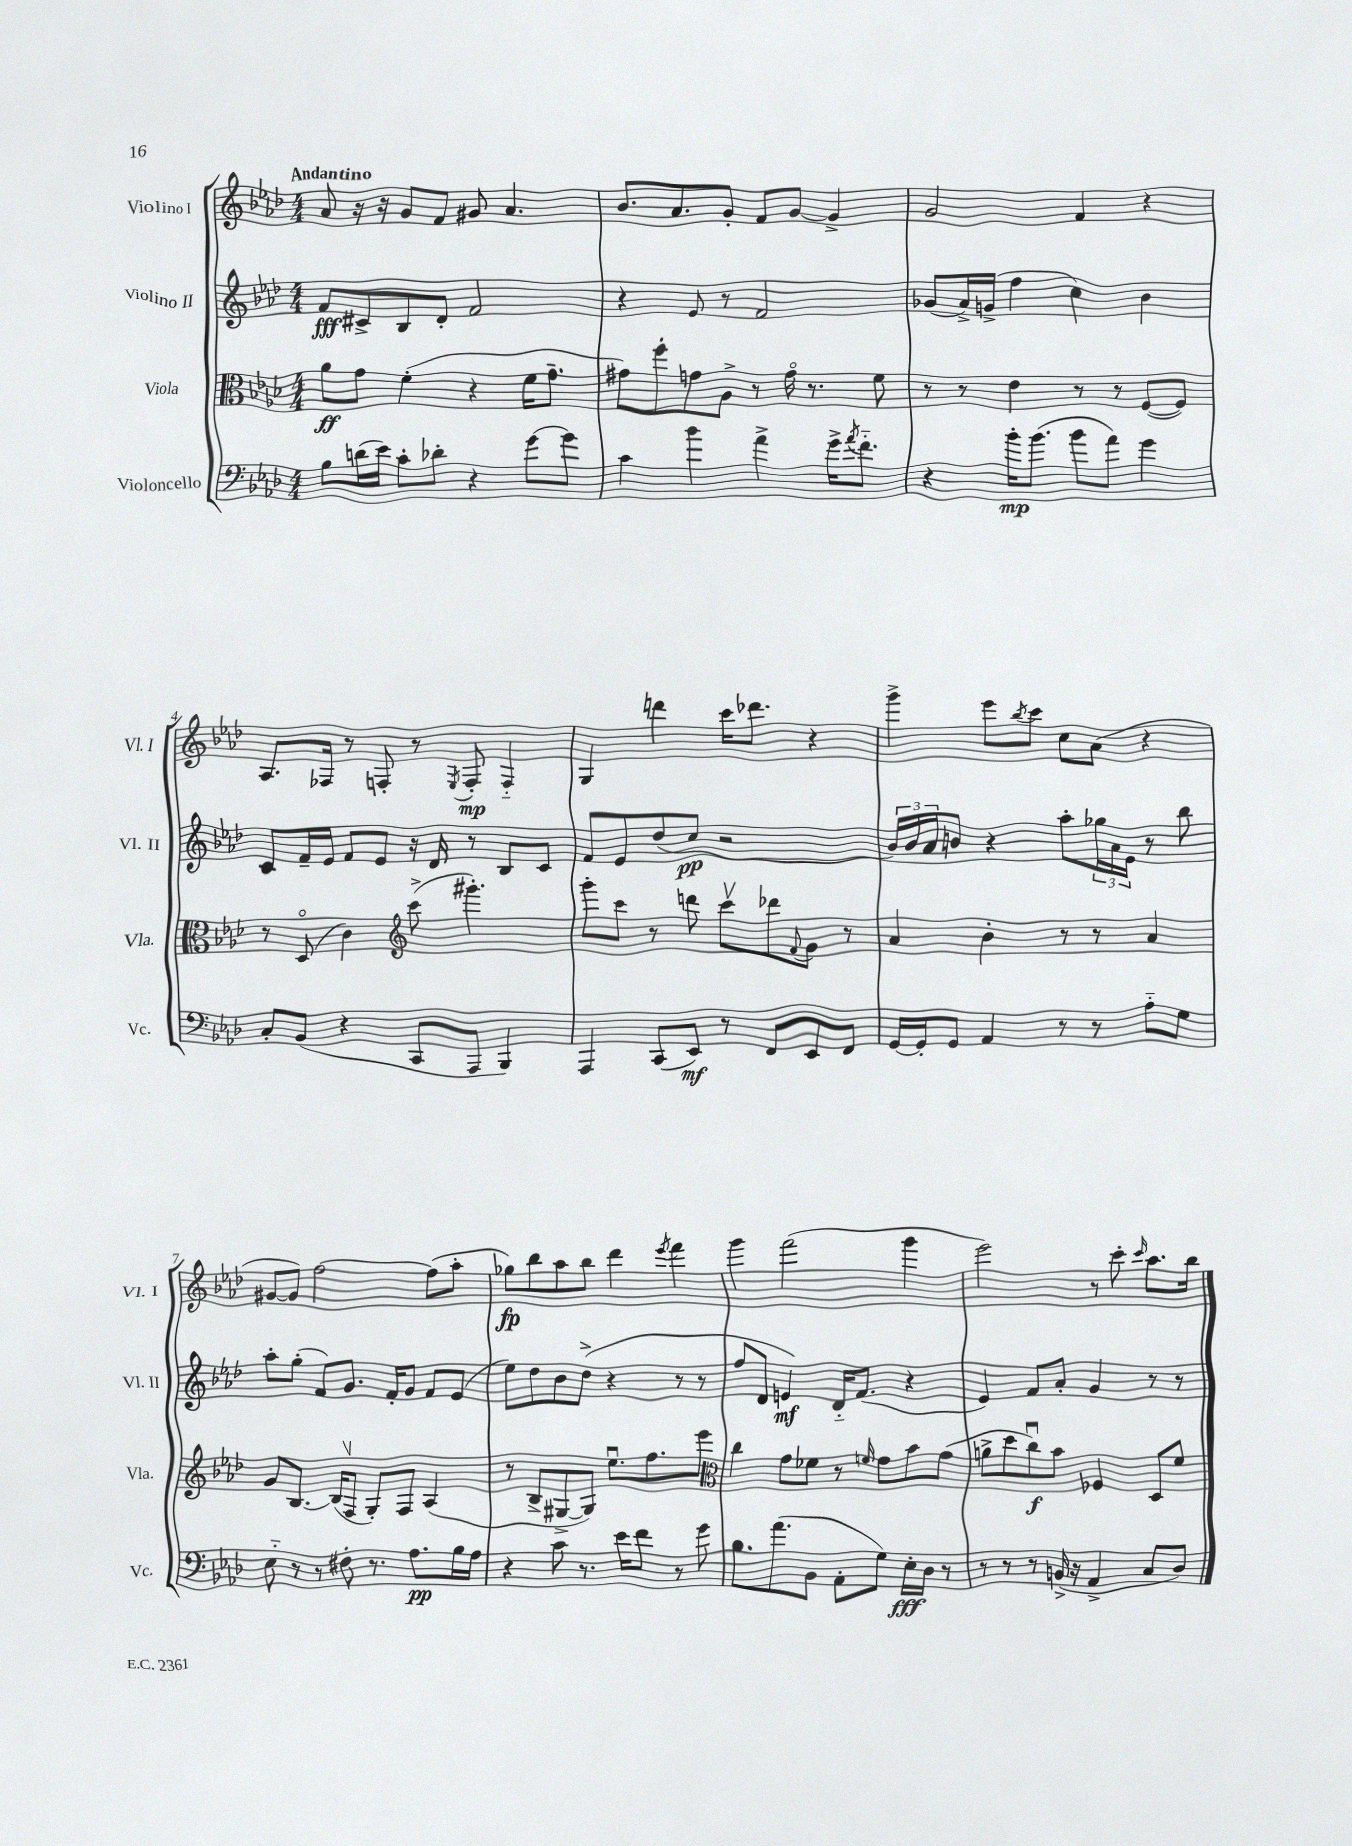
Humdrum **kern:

**kern	**dynam	**kern	**dynam	**kern	**dynam	**kern	**dynam
*part4	*part4	*part3	*part3	*part2	*part2	*part1	*part1
*staff4	*staff4	*staff3	*staff3	*staff2	*staff2	*staff1	*staff1
*I"Violoncello	*	*I"Viola	*	*I"Violino II	*	*I"Violino I	*
*I'Vc.	*	*I'Vla.	*	*I'Vl. II	*	*I'Vl. I	*
*clefF4	*	*clefC3	*	*clefG2	*	*clefG2	*
*k[b-e-a-d-]	*	*k[b-e-a-d-]	*	*k[b-e-a-d-]	*	*k[b-e-a-d-]	*
*M4/4	*	*M4/4	*	*M4/4	*	*M4/4	*
=1	=1	=1	=1	=1	=1	=1	=1
!	!	!	!	!	!	!LO:TX:a:B:t=Andantino	!
8B-\L	.	8a-\L	ff	8f/L	fff	8a-/	.
(16dn\L	.	8g\J	.	8c#X^/	.	16r	.
16e-\JJ)	.	.	.	.	.	16r	.
8c'\L	.	(4f'\	.	8B-/	.	8g/L	.
8d-X'\J	.	.	.	8d-'/J	.	8f/J	.
4r	.	4r	.	2f/	.	8g#X/	.
.	.	.	.	.	.	4.a-/	.
[8g\L	.	16f\KL	.	.	.	.	.
.	.	8.g~\J	.	.	.	.	.
8g\J]	.	.	.	.	.	.	.
=2	=2	=2	=2	=2	=2	=2	=2
4c\	.	8g#X\L)	.	4r	.	8.b-/L	.
.	.	8ff'\	.	.	.	.	.
.	.	.	.	.	.	8.a-/	.
4b-\	.	8gn\	.	8e-/	.	.	.
.	.	8A-^\J	.	8r	.	8g'/J	.
4a-^\	.	8r	.	2f/	.	8f/L	.
.	.	16g\	.	.	.	[8g/J	.
.	.	8.r	.	.	.	.	.
16g^\KL	.	.	.	.	.	4g^/]	.
8qa-/	.	.	.	.	.	.	.
8.f\J	.	.	.	.	.	.	.
.	.	8f\	.	.	.	.	.
=3	=3	=3	=3	=3	=3	=3	=3
4r	.	8r	.	(8g-X/L	.	2g/	.
.	.	8r	.	16a-^/L)	.	.	.
.	.	.	.	(16gn^/JJ	.	.	.
16b-'\KL	mp	4e-\	.	4ff\	.	.	.
(8.b-\J	.	.	.	.	.	.	.
8b-\L	.	8r	.	4cc\)	.	4f/	.
8a-\J)	.	8r	.	.	.	.	.
4g\	.	([8F/L	.	4b-\	.	4r	.
.	.	8F/J])	.	.	.	.	.
!!LO:LB:g=z
=4	=4	=4	=4	=4	=4	=4	=4
8C'/L	.	8r	.	8c/L	.	8.A-/L	.
(8BB-/J	.	(8D-/	.	16f~/L	.	.	.
.	.	.	.	16e-/JJ	.	16F-X/Jk	.
4r	.	4c\)	.	8f/L	.	8r	.
.	.	.	.	8e-/J	.	8Fn'/	.
*	*	*clefG2	*	*	*	*	*
8CC/L	.	(8ccc^\	.	16r	.	8r	.
.	.	.	.	16d-/	.	.	.
.	.	.	.	.	.	8qE-/	.
8AAA-/J	.	4.ggg#X'\)	.	8r	.	8F'/	mp
4BBB-/)	.	.	.	8B-/L	.	4F/	.
.	.	.	.	8c/J	.	.	.
=5	=5	=5	=5	=5	=5	=5	=5
4AAA-/	.	8ggg'\L	.	8f/L	.	4G/	.
.	.	8ccc\J	.	8e-/	.	.	.
(8CC/L	.	8r	.	(8dd-/	.	4dddn\	.
8EE-/J)	mf	8dddn\	.	8cc/J	pp	.	.
8r	.	8cccv\L	.	2r	.	16ccc\KL	.
.	.	.	.	.	.	8.ddd-X\J	.
8FF/L	.	8ddd-X\	.	.	.	.	.
.	.	8qqf/	.	.	.	.	.
8EE-/	.	8g\J	.	.	.	4r	.
8FF/J	.	8r	.	.	.	.	.
=6	=6	=6	=6	=6	=6	=6	=6
[16GG/LL	.	4a-/	.	24b-/LL)	.	4ggg^\	.
.	.	.	.	24b-/	.	.	.
16GG'/J]	.	.	.	.	.	.	.
.	.	.	.	24a-/J	.	.	.
8GG/J	.	.	.	8bn/J	.	.	.
4AA-/	.	4b-'\	.	4r	.	8eee-\L	.
.	.	.	.	.	.	8qbb-/	.
.	.	.	.	.	.	8ccc\J	.
8r	.	8r	.	8aa-'\L	.	8cc\L	.
8r	.	8r	.	24gg-X\L	.	(8a-\J	.
.	.	.	.	24a-\	.	.	.
.	.	.	.	24e-\JJ	.	.	.
8A-\L	.	4a-/	.	8r	.	4r	.
8G\J	.	.	.	8bb-\	.	.	.
!!LO:LB:g=z
=7	=7	=7	=7	=7	=7	=7	=7
8E-\	.	8g/L	.	8aa-'\L	.	[8g#X/L	.
8r	.	[8.B-/J	.	(8gg'\J	.	8g#/J])	.
8r	.	.	.	8f/L)	.	[2ff\	.
.	.	(16B-/KL]	.	.	.	.	.
8F#X'\	.	8Fv/J	.	8.g/J	.	.	.
8.r	.	8G'/L)	.	.	.	.	.
.	.	.	.	16f'/KL	.	.	.
.	.	8F/J	.	8g/J	.	.	.
8.A-\L	pp	.	.	.	.	.	.
.	.	(4A-/	.	8f/L	.	(8ff\L]	.
16B-\L	.	.	.	(8e-/J	.	8aa-'\J	.
16A-\JJ	.	.	.	.	.	.	.
=8	=8	=8	=8	=8	=8	=8	=8
4r	.	8r	.	8ee-\L)	.	8gg-X\L)	fp
.	.	8B-^/L	.	8dd-\	.	8bb-\	.
8c\	.	[8G#X^/	.	8b-\	.	8aa-\	.
8.r	.	8G#/J])	.	(8dd-^\J	.	8bb-\J	.
.	.	8.ee-u\L	.	4r	.	4ddd-\	.
16e-\KL	.	.	.	.	.	.	.
8f\J	.	.	.	.	.	.	.
.	.	8.ff\	.	.	.	.	.
.	.	.	.	.	.	8qeee-/	.
8r	.	.	.	8r	.	4fff\	.
8g\	.	8eee-\J	.	8r	.	.	.
=9	=9	=9	=9	=9	=9	=9	=9
*	*	*clefC3	*	*	*	*	*
8.B-\L	.	4cc\	.	8ff/L	.	4ggg\	.
.	.	.	.	8d-/J	.	.	.
(8.a-\	.	.	.	.	.	.	.
.	.	8g\L	.	4en/)	mf	(2fff\	.
8BB-\J	.	8f-X\J	.	.	.	.	.
8AA-'\L	.	8r	.	16d-/KL	.	.	.
.	.	.	.	(8.f/J	.	.	.
.	.	16qqfn/	.	.	.	.	.
8G\J)	.	8g\L	.	.	.	.	.
16E-'\LL	fff	8b-\	.	4r	.	4ggg\	.
16D-\JJ	.	.	.	.	.	.	.
8r	.	(8g\J	.	.	.	.	.
=10	=10	=10	=10	=10	=10	=10	=10
8r	.	8an^\L	.	4e-/)	.	2eee-\)	.
8r	.	8dd-\	.	.	.	.	.
8r	.	8ccu\)	f	8f/L	.	.	.
(16BBn^/	.	8b-\J	.	8a-'/J	.	.	.
16r	.	.	.	.	.	.	.
4AA-^/	.	4F-X/	.	4g/	.	8r	.
.	.	.	.	.	.	8ccc'\	.
.	.	.	.	.	.	16qqccc/	.
8C/L	.	8D-/L	.	8r	.	8.aa-\L	.
8D-/J)	.	8f/J	.	8r	.	.	.
.	.	.	.	.	.	16bb-\Jk	.
==	==	==	==	==	==	==	==
*-	*-	*-	*-	*-	*-	*-	*-
